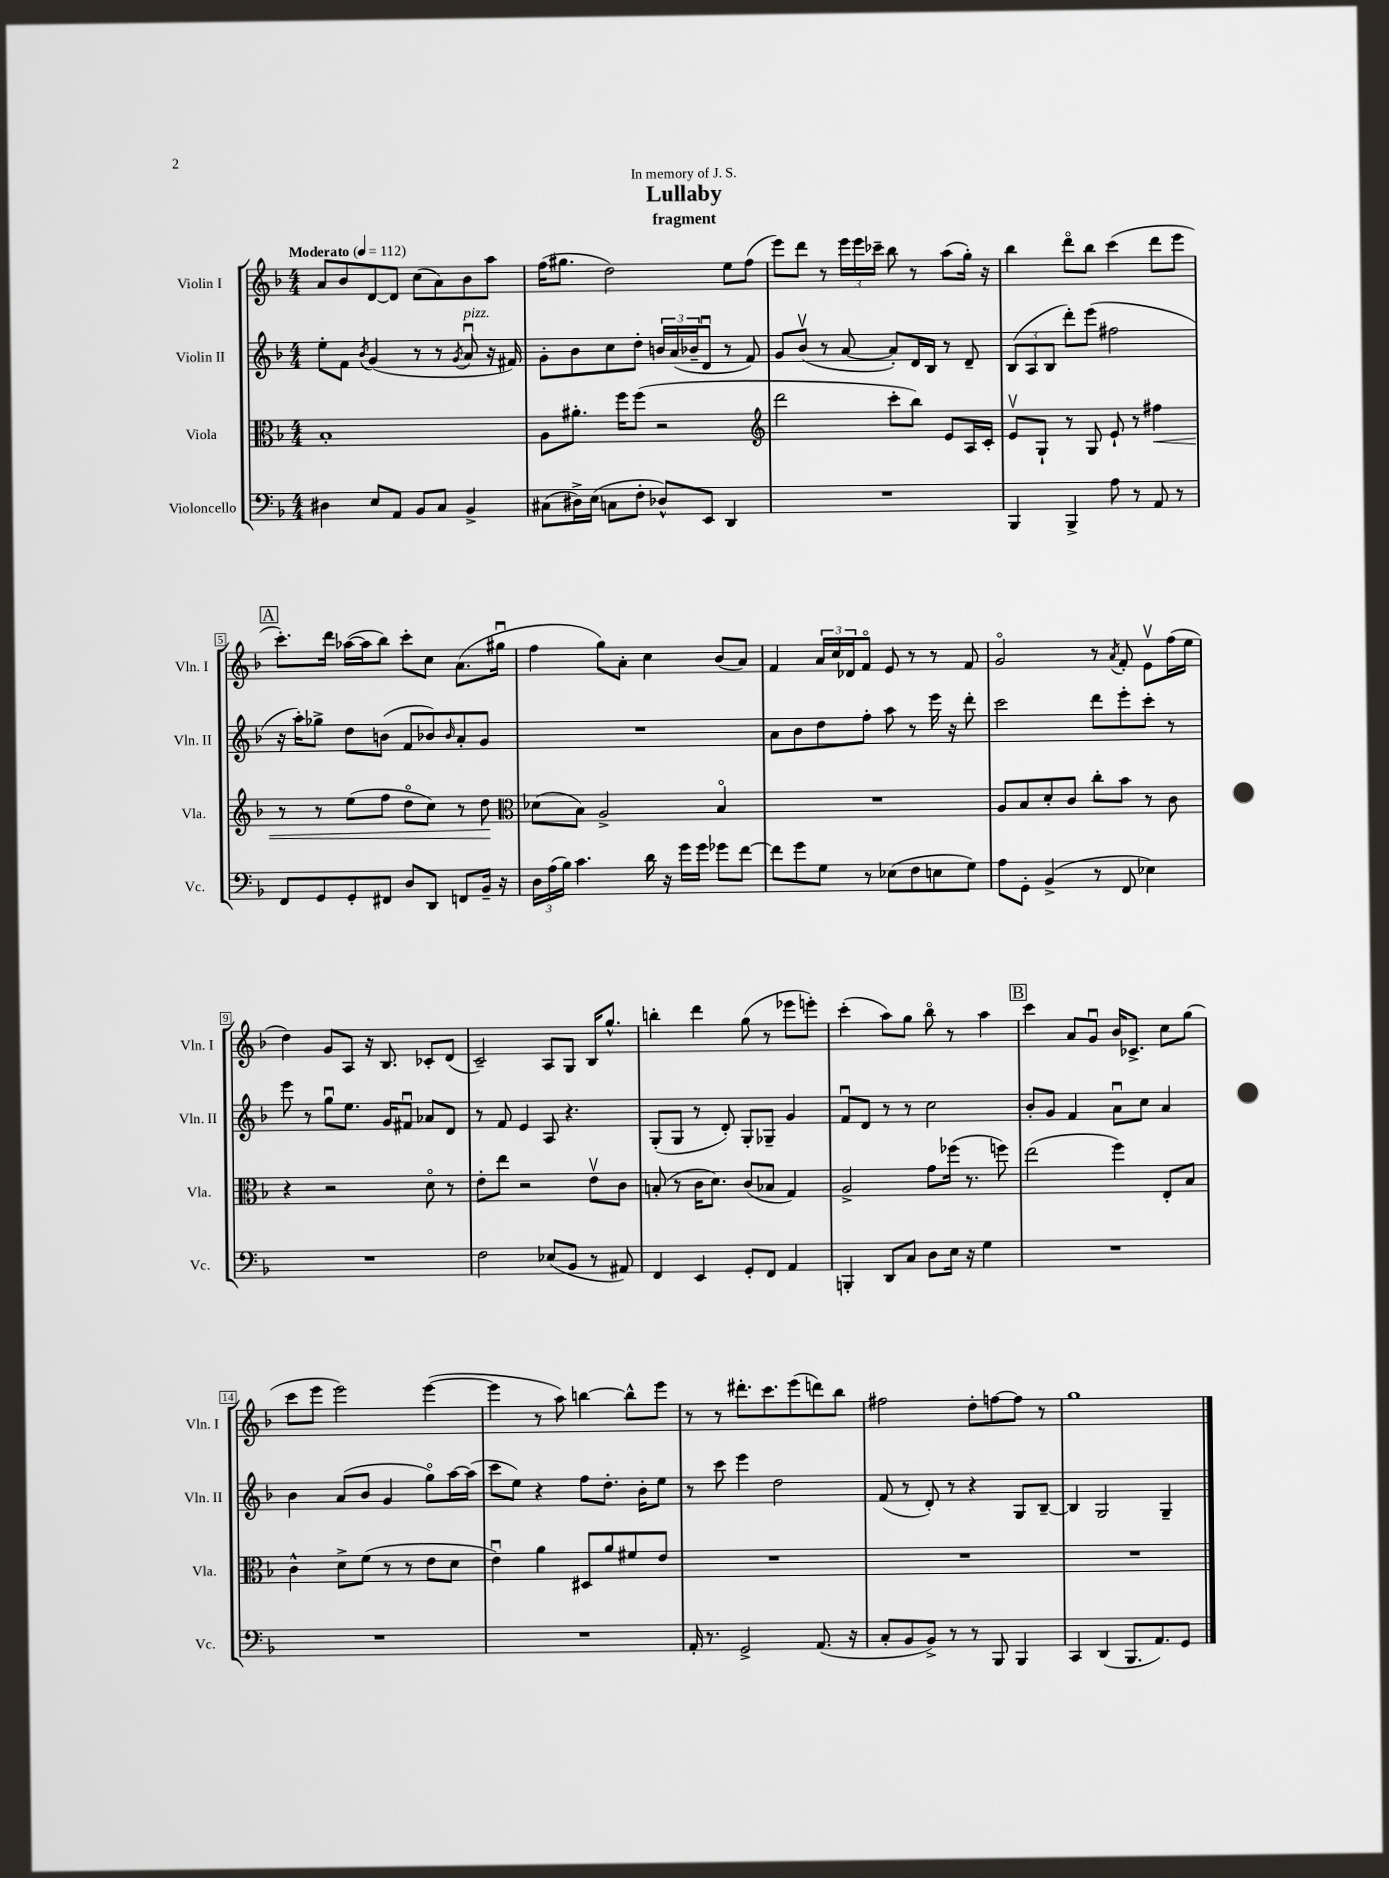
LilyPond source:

\header { title = "Lullaby" subtitle = "fragment" dedication = "In memory of J. S." }
<<
\new StaffGroup <<
\new Staff = "s0" \with { instrumentName = "Violin I" shortInstrumentName = "Vln. I" } {
    \clef treble \key f \major \numericTimeSignature \time 4/4 \tempo "Moderato" 4 = 112
    a'8 bes'8 d'8~ d'8 c''8( a'8) bes'8 a''8 |
    f''16( gis''8. d''2) e''8 f''8( |
    e'''8) d'''8 r8 \tuplet 3/2 { e'''16 e'''16 ces'''16-- } bes''8 r8 a''8( g''16-.) r16 |
    bes''4 d'''8\flageolet bes''8 c'''4( d'''8 e'''8 |
    \mark \markup { \box "A" } c'''8.-.) d'''16 aes''16~( aes''16 bes''8) c'''8-. c''8 a'8.( gis''16\downbow |
    f''4 g''8) a'8-. c''4 bes'8( a'8) |
    f'4 \tuplet 3/2 { a'16 c''16 des'16 } f'8\flageolet e'8 r8 r8 f'8 |
    g'2\flageolet r8 \acciaccatura { a'8 } f'8-. e'8\upbow f''16( e''16 |
    d''4) g'8 a8 r16 bes8. ces'8-. d'8( |
    c'2--) a8 g8 bes16 g''8.-^ |
    b''4-. d'''4 g''8( r8 ees'''8 e'''8-.) |
    c'''4-.( a''8) g''8 bes''8\flageolet r8 a''4 |
    \mark \markup { \box "B" } c'''4 a'8 g'8\downbow bes'16 ces'8.-> c''8 g''8( |
    c'''8 e'''8 e'''2) e'''4~( |
    e'''4 r8 a''8) b''4~ b''8-^ e'''8 |
    r8 r8 dis'''8.-. c'''8. e'''8( d'''8) bes''8 |
    fis''2 d''8-. f''8~ f''8 r8 |
    g''1 \bar "|." |
}
\new Staff = "s1" \with { instrumentName = "Violin II" shortInstrumentName = "Vln. II" } {
    \clef treble \key f \major \numericTimeSignature \time 4/4
    e''8-. f'8 \acciaccatura { bes'8 } g'4( r8 r8 \acciaccatura { g'8 } a'8\downbow^\markup { \italic "pizz." } r16 fis'16) |
    g'8-. bes'8 c''8 d''8-. \tuplet 3/2 { b'16 a'16( bes'16-- } d'8\downbow r8 f'8) |
    g'8 bes'8\upbow( r8 a'8~ a'8-.) d'16 bes16 r8 d'8-- |
    \tuplet 3/2 { bes8( a8 bes8 } d'''8-.) e'''8( fis''2 |
    \mark \markup { \box "A" } r16 a''16-.) ges''8-> d''8 b'8( f'8 bes'8) \grace { bes'16 } a'8-. g'8 |
    R1 |
    a'8 bes'8 d''8 f''8-. a''8 r8 e'''16 r16 d'''8-. |
    c'''2 d'''8 e'''8-. c'''8-. r8 |
    e'''8 r8 g''8\downbow e''8. g'16 fis'8\downbow aes'8 d'8 |
    r8 f'8 e'4 a8 r4. |
    g8-.( g8 r8 d'8-.) g8-. ges8-- g'4 |
    f'8\downbow d'8 r8 r8 c''2 |
    \mark \markup { \box "B" } bes'8-. g'8 f'4 a'8\downbow c''8 a'4 |
    bes'4 a'8( bes'8 g'4 g''8\flageolet) a''16~ a''16( |
    c'''8 e''8) r4 f''8 d''8.-. bes'16-. e''8 |
    r8 c'''8 e'''4 d''2 |
    f'8( r8 d'8-.) r8 r4 g8 bes8~-- |
    bes4 g2 g4-- \bar "|." |
}
\new Staff = "s2" \with { instrumentName = "Viola" shortInstrumentName = "Vla." } {
    \clef alto \key f \major \numericTimeSignature \time 4/4
    bes1-. |
    a8 ais'8.-. f''16 f''8( r2 |
    \clef treble d'''2 c'''8-. bes''8) e'8 a16 c'16-. |
    e'8\upbow g8-! r8 g8 e'8-! r8 fis''4\< |
    \mark \markup { \box "A" } r8 r8 e''8( f''8 d''8\flageolet c''8) r8 d''8\! |
    \clef alto des'8( bes8) a2-> bes4\flageolet |
    R1 |
    a8 bes8 d'8-. c'8 c''8-. bes'8 r8 c'8 |
    r4 r2 d'8\flageolet r8 |
    e'8-. e''8 r2 e'8\upbow c'8 |
    b8-.( r8 c'16 d'8.) c'8( bes8 g4) |
    a2-> g'8 fes''16( r8. f''8) |
    \mark \markup { \box "B" } e''2( f''4) e8-. bes8 |
    c'4-^ d'8-> f'8( r8 r8 e'8 d'8 |
    e'4\downbow) a'4 dis8 a'8 fis'8 e'8 |
    R1 |
    R1 |
    R1 \bar "|." |
}
\new Staff = "s3" \with { instrumentName = "Violoncello" shortInstrumentName = "Vc." } {
    \clef bass \key f \major \numericTimeSignature \time 4/4
    dis4 e8 a,8 bes,8 c8 bes,4-> |
    cis8( dis16->) e16( c8 f8-. des8-^) e,8 d,4 |
    R1 |
    bes,,4 bes,,4-> a8 r8 a,8 r8 |
    \mark \markup { \box "A" } f,8 g,8 g,8-. fis,8 d8 d,8 f,8 bes,16-- r16 |
    \tuplet 3/2 { d16 a16( bes16) } c'4. d'16 r16 g'16 g'16 ges'8 f'8~ |
    f'8 g'8 g8 r8 ees8( f8 e8 g8) |
    a8 g,8-. bes,4->( r8 f,8 ees4) |
    R1 |
    f2 ees8( bes,8 r8 ais,8) |
    f,4 e,4 g,8-. f,8 a,4 |
    b,,4-. d,8 c8 d8 e16 r16 g4 |
    \mark \markup { \box "B" } R1 |
    R1 |
    R1 |
    a,16-. r8. g,2-> a,8.( r16 |
    c8-. bes,8 bes,8->) r8 r8 bes,,8 bes,,4 |
    c,4 d,4( bes,,8. a,8.) g,8 \bar "|." |
}
>>
>>
\layout { \context { \Score \override BarNumber.stencil = #(make-stencil-boxer 0.1 0.3 ly:text-interface::print) } }
